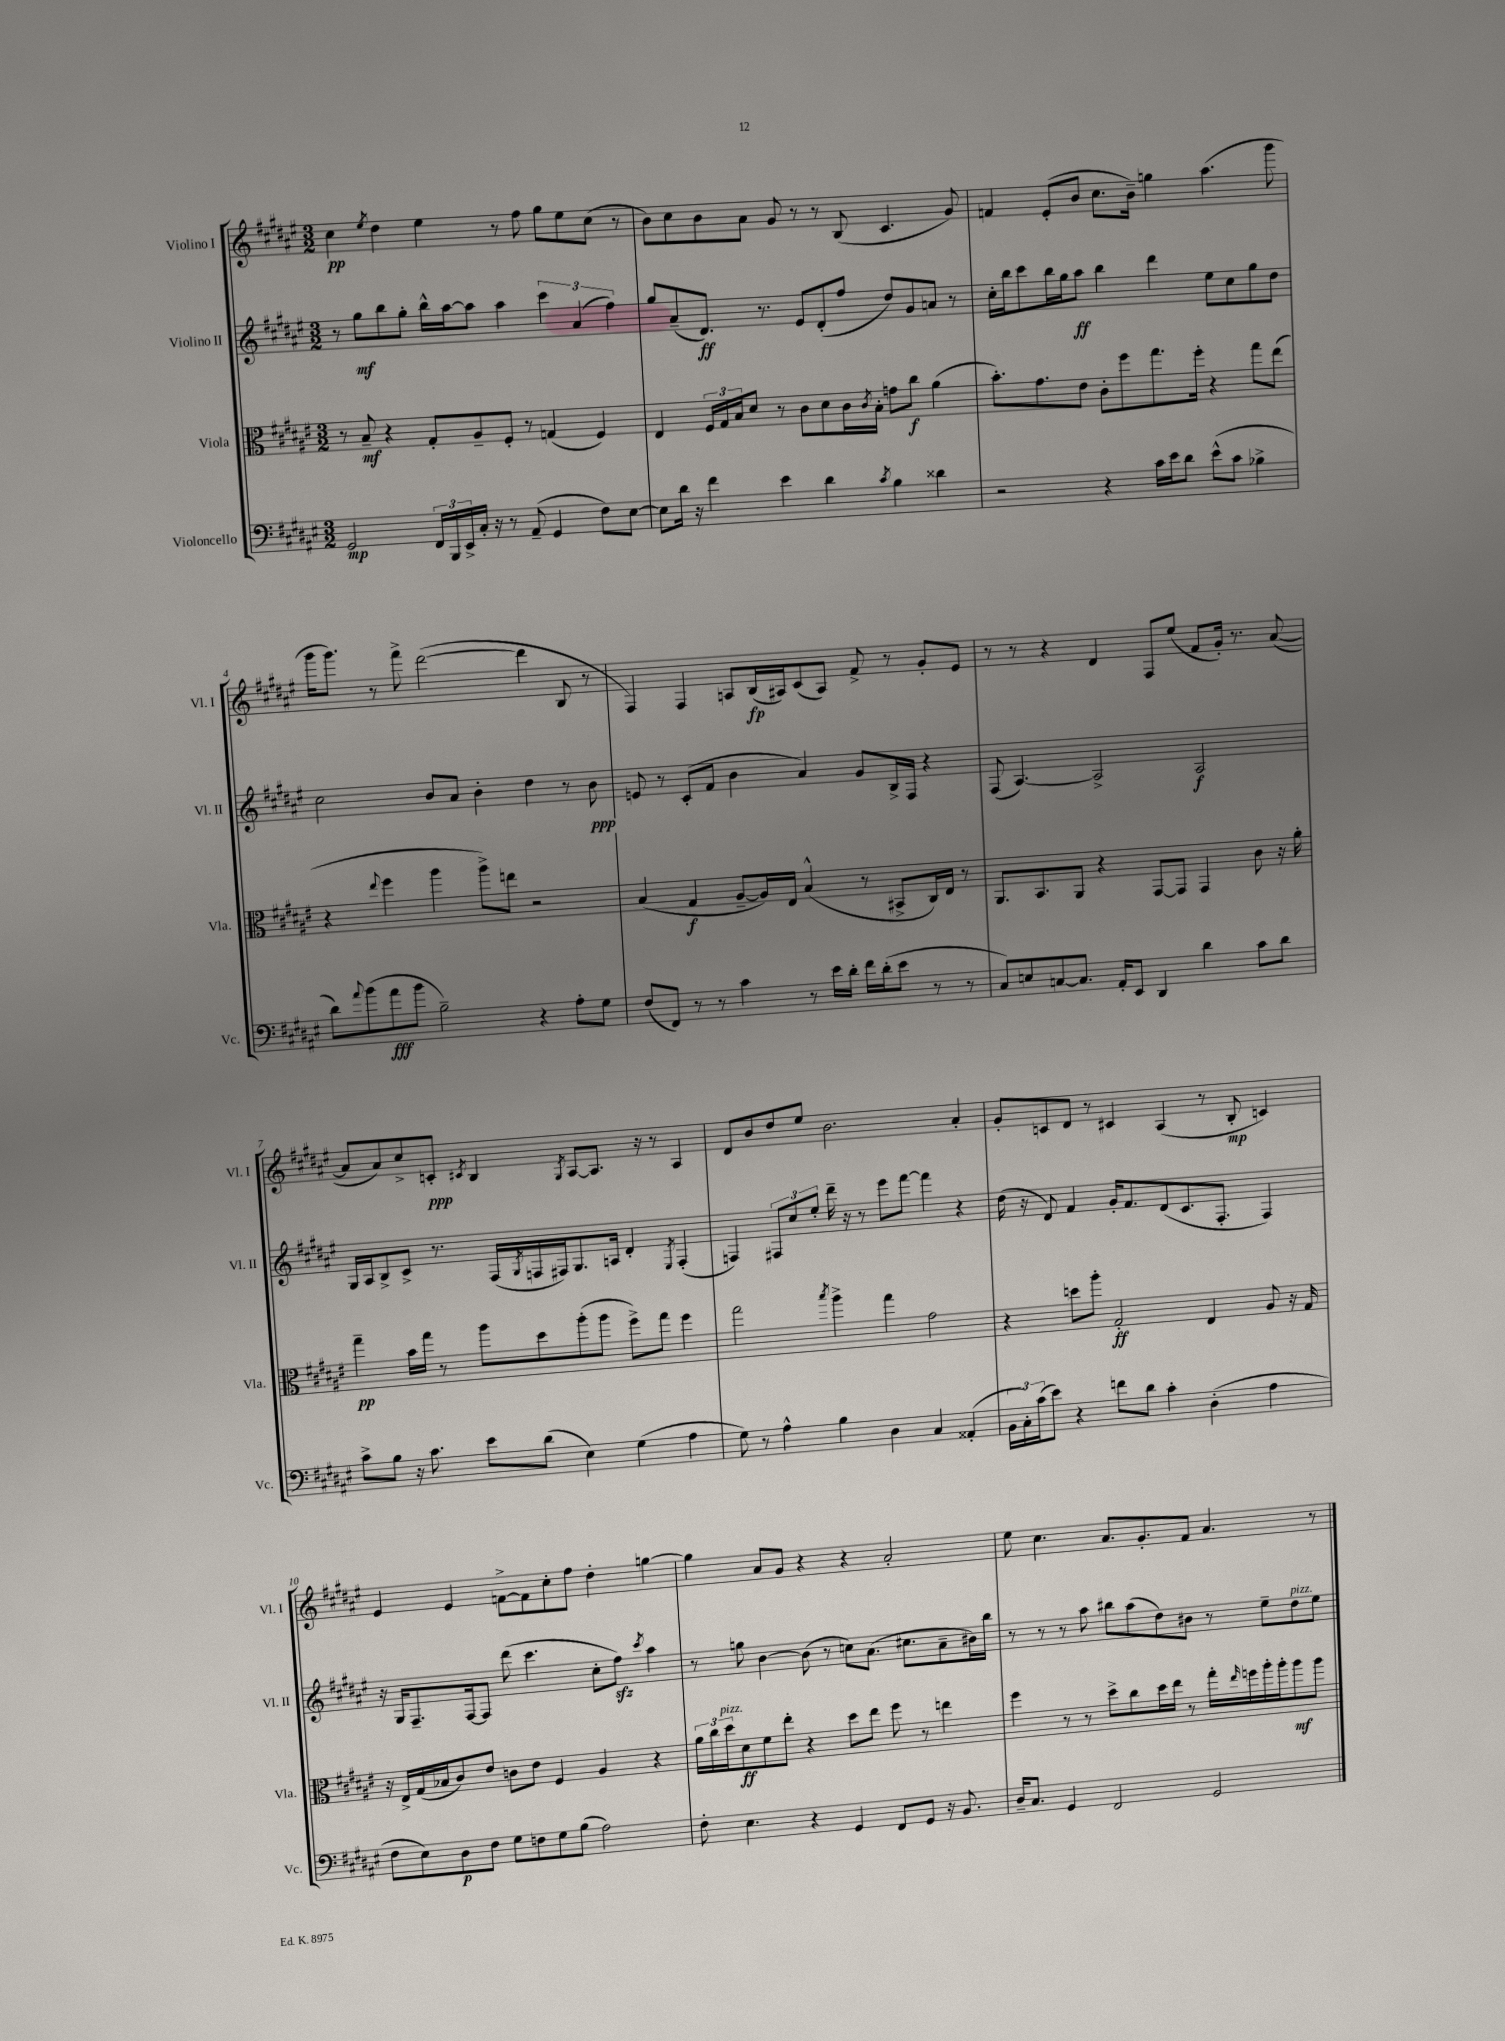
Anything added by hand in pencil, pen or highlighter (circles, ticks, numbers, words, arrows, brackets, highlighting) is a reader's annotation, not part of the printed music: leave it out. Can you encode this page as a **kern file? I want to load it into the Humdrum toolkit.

**kern	**kern	**kern	**kern
*staff4	*staff3	*staff2	*staff1
*clefF4	*clefC3	*clefG2	*clefG2
*k[f#c#g#d#a#e#]	*k[f#c#g#d#a#e#]	*k[f#c#g#d#a#e#]	*k[f#c#g#d#a#e#]
*M3/2	*M3/2	*M3/2	*M3/2
2GG#	8r	8r	4cc#
.	8B~	8gg#	.
.	.	.	8qee#
.	4r	8bb	4dd#
.	.	8gg#'	.
24FF#	8G#'	16bb^^	4ee#
24BBB	.	.	.
.	.	[16aa#	.
24EE#^	.	.	.
16C#'	8A#~	8aa#]	.
16r	.	.	.
8r	8F#'	4aa#	8r
(8AA#~	8r	.	8ff#
4GG#	(4G	6ccc#	8gg#
.	.	.	8ee#
.	.	(6a#	.
8F#)	4F#)	.	(8cc#
.	.	6ff#)	.
[8E#	.	.	8r
=	=	=	=
8E#]	4E#	8gg#	8b)
16d#	.	(8a#~	8cc#
16r	.	.	.
4f#	24F#	8.d#)	8b
.	24G#	.	.
.	24B	.	.
.	8d#	.	8a#
.	.	8.r	.
4e#	8r	.	8g#
.	8c#	8e#	8r
4d#	8d#	(8d#'	8r
.	16c#	8ff#	(8B
.	8qc#	.	.
.	16B'	.	.
8qc#	.	.	.
4B	8g	8dd#)	4.c#
.	8cc#	8g#	.
4d##	(4a#	8a	.
.	.	8r	8g#)
=	=	=	=
2r	8.b')	16cc#'	4f
.	.	16bb	.
.	.	8ccc#	.
.	8.g#	.	.
.	.	16bb	(8e#'
.	.	16gg#	.
.	8e#	8aa#	8b
4r	8c#'	4bb	8.cc#
.	8ff#	.	.
.	.	.	16b~)
16c#	8.gg#	4ddd#	4gg
16e#	.	.	.
8d#	.	.	.
.	16ff#'	.	.
(8e#^^	4r	8ee#	(4.aa#
8c#	.	8cc#	.
4B-^	8gg#	8gg#	.
.	(8ee#	8dd#	8ggg#
=	=	=	=
8d#)	4r	2cc#	16ggg#
.	.	.	8.ggg#)
8qqa#	.	.	.
(8b	.	.	.
.	8qqee#	.	.
8a#	4ff#	.	8r
8b	.	.	8fff#^
2B~)	4aa#	8b	([2ddd#
.	.	8a#	.
.	8aa#^)	4b'	.
.	8ee	.	.
4r	2r	4dd#	4ddd#]
8A#'	.	8r	8B
8G#	.	8b	8r
=	=	=	=
(8F#	(4B	8e	4F#)
8FF#)	.	8r	.
8r	4G#	(8c#'	4F#
8r	.	8f#	.
4c#	[8A#~	4b	8A
.	16A#])	.	(16B
.	16E#	.	16A#)
8r	(4B^^	4a#)	(8c#
16e#	.	.	8A#)
16d#'	.	.	.
16f#	8r	8g#	8f#^
(16d#'	.	.	.
8e#	8BB#^	16B^	8r
.	.	16F#	.
8r	16C#)	4r	8g#'
.	16E#	.	.
8r	8r	.	8e#
=	=	=	=
8C#)	8.AA#	(8F#	8r
8E	.	[4.A#)	8r
.	8.BB	.	.
[8C	.	.	4r
8.C]	8AA#	.	.
.	4r	2A#^]	4d#
16AA#'	.	.	.
8EE#	.	.	.
4DD#	[8GG#	.	8F#
.	8GG#]	.	(8ee#
4d#	4GG#	2A#	8f#
.	.	.	16g#')
.	.	.	8.r
8c#	8c#	.	.
8d#	16r	.	([8a#
.	16a#'	.	.
=	=	=	=
8c#^	4gg#~	16G#	8a#]
.	.	16A#	.
8B	.	8B^	8a#)
16r	16b	8c#^	8cc#^
8.c#	16gg#	.	.
.	8r	8.r	8c'
.	.	.	8qc#
8e#	8aa#	.	4B
.	.	(16F#	.
.	.	8qG#	.
(8d#	8dd#	16F	.
.	.	16F#)	.
.	.	.	8qG#
4E#)	(8aa#'	8.G#	[8A#
.	8aa#	.	8.A#]
.	.	16A	.
(4G#	8ff#^)	4d#'	.
.	.	.	16r
.	8gg#	.	8r
.	.	8qE#	.
4A#	4ff#	(4F#'	4A#
=	=	=	=
8G#)	2gg#	4F)	8d#
8r	.	.	8b
4A#^^	.	12F#	8dd#
.	.	12cc#	.
.	.	.	8ee#
.	.	12ee#'	.
.	8qbb	.	.
4B	4aa#^	16ddd#~	2.b
.	.	16r	.
.	.	8r	.
4D#	4gg#	8eee#	.
.	.	[8fff#	.
4C#	2g#	4fff#]	.
(4AA##'	.	4r	4a#'
=	=	=	=
24BB	4r	(16dd#	8g#'
24C#')	.	.	.
.	.	16r	.
(24c#	.	.	.
8e#)	.	8d#)	8c
4r	8dd	4f#	8d#
.	8aa#'	.	8r
8f	2G#'	16g#'	4c#
.	.	8.f#	.
8d#	.	.	.
4c#'	.	(8d#	(4A#
.	.	8.c#	.
(4D#'	4E#	.	8r
.	.	8.F#'	.
.	.	.	8B'
4A#	8A#	4F#)	4c)
.	16r	.	.
.	16G#	.	.
=	=	=	=
8F#	16r	16r	4e#
.	16E#^	16G#	.
8E#)	(16G#	8.F#~	.
.	16B-	.	.
8D#	8c#)	.	4e#
.	.	[16F#	.
8F#	8e#	8F#]	.
8G#	8c	(8ddd#	[8f^
8F	8e#	4.ccc#	8f]
8G#	4F#	.	8cc#'
(8B	.	.	8ff#
2A#)	4A#	8cc#'	4dd#'
.	.	8ff#)	.
.	.	8qccc#	.
.	4r	4aa#	[4gg
=	=	=	=
8F#'	24a#	8r	4gg]
.	24cc#	.	.
.	24dd#	.	.
4.E#	8d#	8gg	.
.	8f#	[4b	8a#
.	8ee#'	.	8g#
4r	4r	(8b]	4r
.	.	8r	.
4GG#	8dd#	8cc)	4r
.	8ee#	(8.a#	.
8FF#	8ff#	.	2a#'
.	.	8.cc#	.
8GG#	8r	.	.
16r	4ee	8a#~	.
8.BB	.	.	.
.	.	16b#)	.
.	.	16bb	.
=	=	=	=
16D#~	4ff#	8r	8ee#
8.C#	.	.	.
.	.	8r	4.cc#
4GG#	8r	8r	.
.	8r	8aa#	.
2FF#	8dd#^	8bb#	8.a#
.	8cc#	(8aa#	.
.	.	.	8.g#'
.	16dd#	8dd#)	.
.	16ee#	.	.
.	8r	8b#	8f#
2GG#	16gg#'	8r	4.a#
.	16qqee#	.	.
.	16ff	.	.
.	16aa#'	8ee#~	.
.	16aa#'	.	.
.	8aa#	8dd#	.
.	8aa#	8ee#	8r
==	==	==	==
*-	*-	*-	*-
